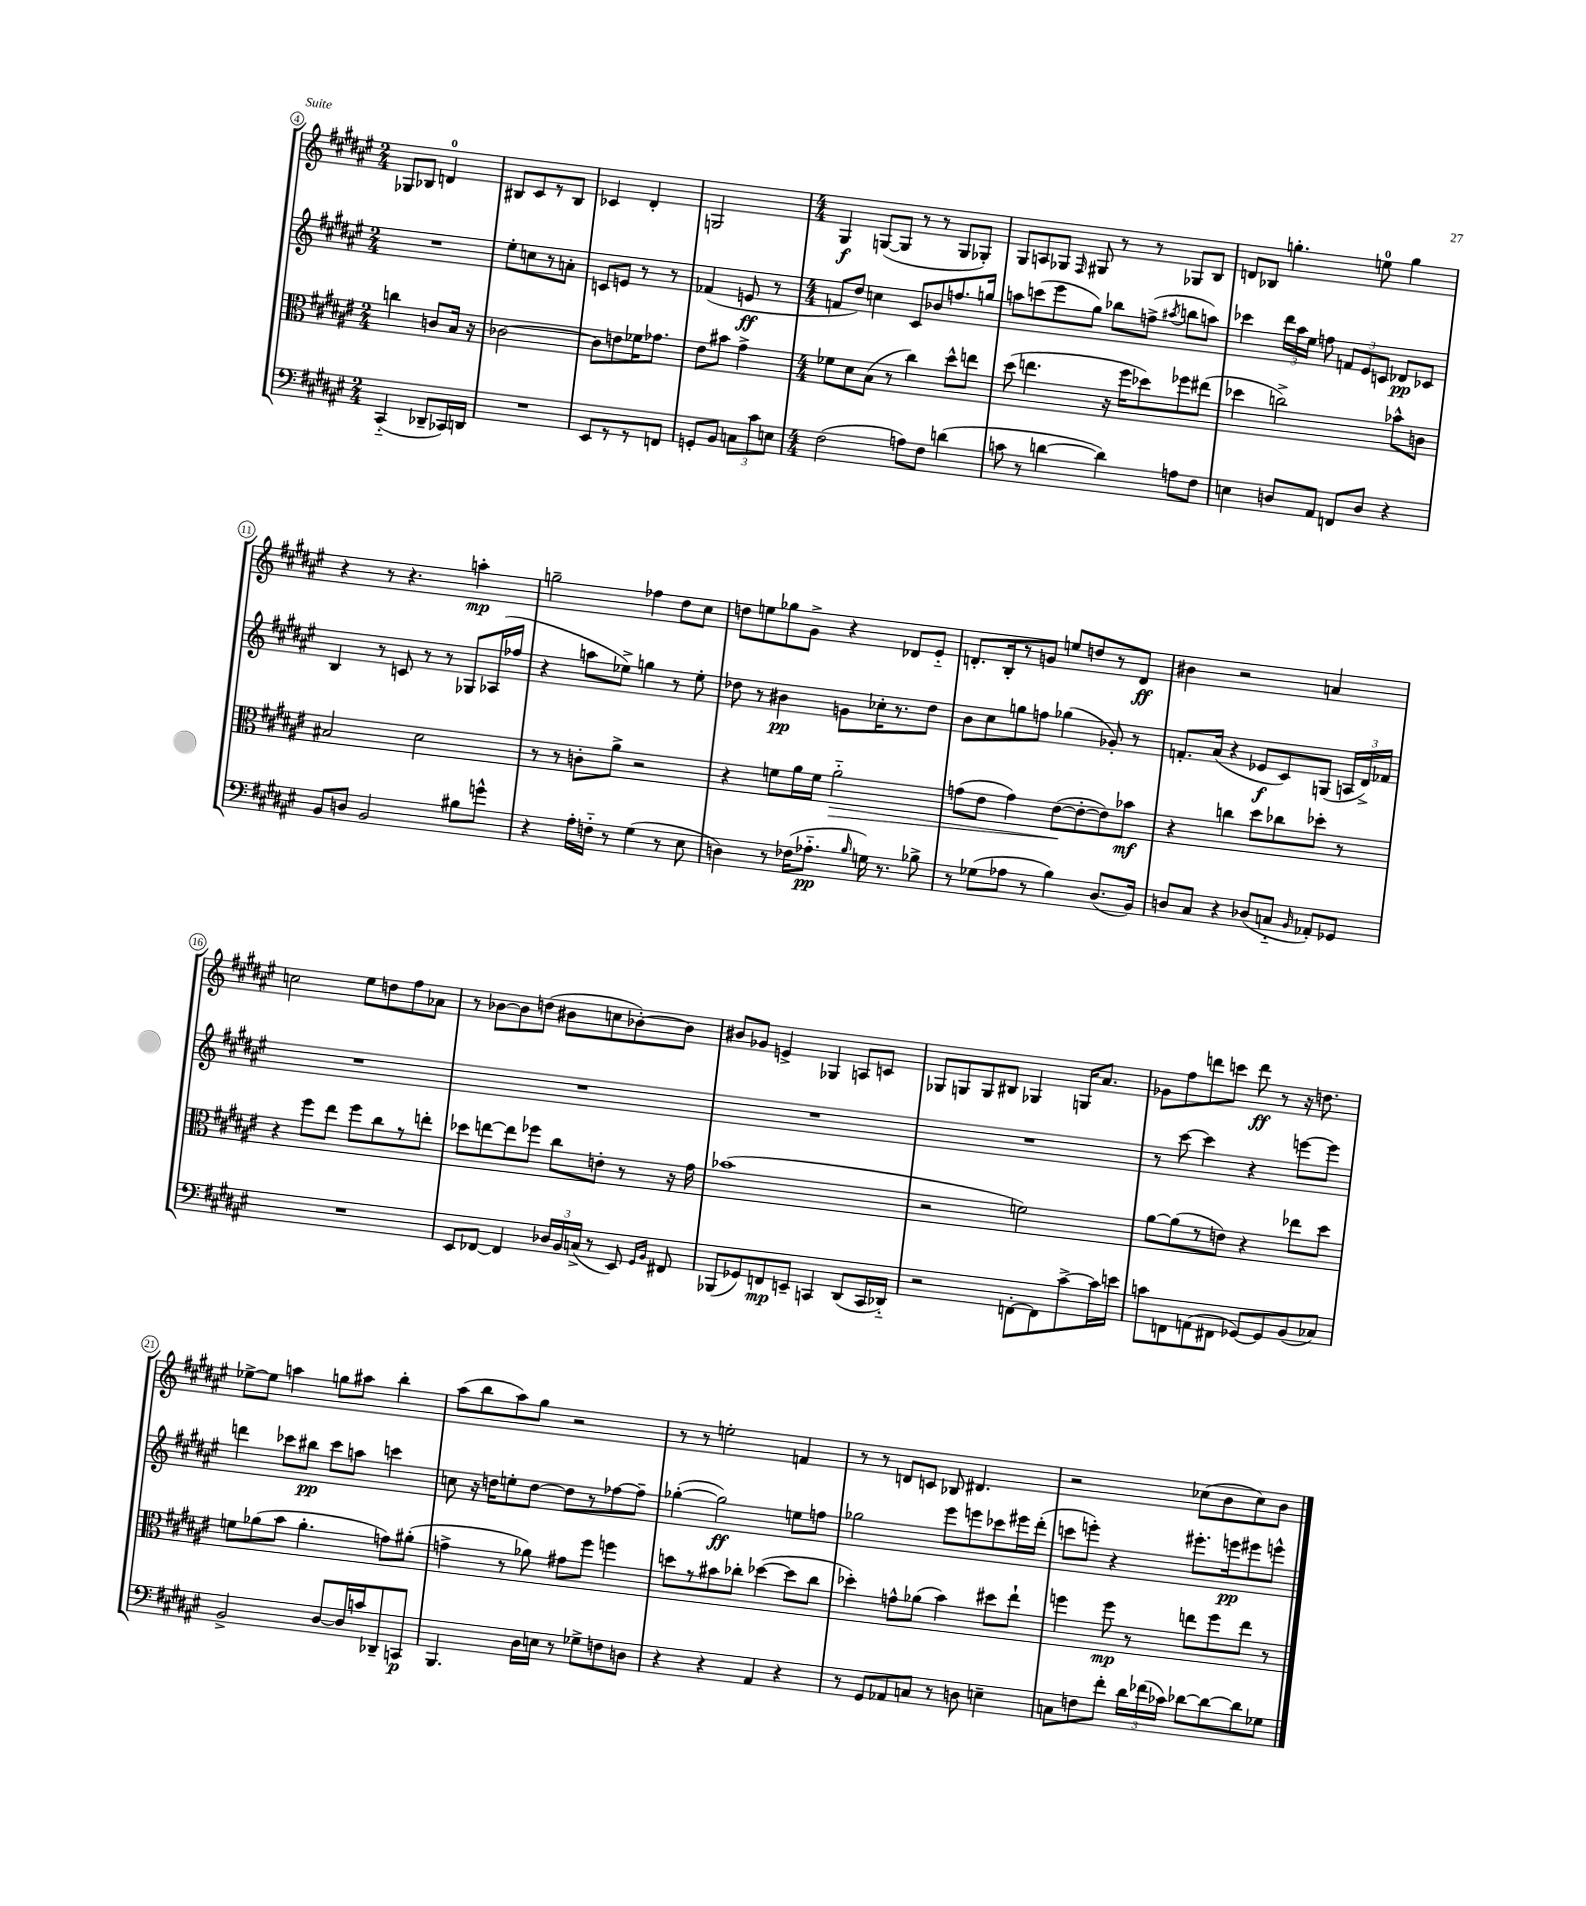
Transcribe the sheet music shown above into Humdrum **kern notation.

**kern	**kern	**kern	**kern
*staff4	*staff3	*staff2	*staff1
*clefF4	*clefC3	*clefG2	*clefG2
*k[f#c#g#d#a#e#]	*k[f#c#g#d#a#e#]	*k[f#c#g#d#a#e#]	*k[f#c#g#d#a#e#]
*M2/4	*M2/4	*M2/4	*M2/4
(4CC#'~	4cc	2r	8G-
.	.	.	8B-
8DD-~	8c	.	4d
16CC-)	16B	.	.
16DD	16r	.	.
=	=	=	=
2r	[2c-	8ee#'	8B#
.	.	8cc	8c#
.	.	8r	8r
.	.	8a'	8B#
=	=	=	=
8EE#	8c-]	8c	4c-
8r	8e	8e	.
8r	16f-	8r	4d#'
.	8.g-	.	.
8FF	.	8r	.
=	=	=	=
8GG'	8e#	(4f-	2G
8BB	8b#	.	.
12C	4g#^	8e	.
12c#	.	.	.
.	.	8r	.
12E	.	.	.
=	=	=	=
*M4/4	*M4/4	*M4/4	*M4/4
(2F#	8f-	8f	4G#
.	8d#	8dd#)	.
.	(8B	4cc	([8G
.	8r	.	8G]
8A)	4cc#)	8c#	8r
8F#	.	8b-	8r
(4d	8dd#^^	8.ff	8G
.	8ee	.	8G-')
.	.	16gg	.
=	=	=	=
8c	(8dd#	8aa	8G#
8r	4.ee	(8ccc	8A
[4d	.	8eee#	8G-
.	.	.	16qqF#
.	.	8gg#)	8G#
4d])	16r	8bb-	8r
.	16ff#	.	.
.	8dd-)	(8ff^	8r
.	.	8qaa#	.
8A	8ff-	8bb	8G-
8F#	(8ee#	8aa)	8B
=	=	=	=
4E	4dd-	4ccc-	8d
.	.	.	8B-
8D	2cc^)	24ddd#	4.gg'
.	.	24aa#	.
.	.	24ee#	.
8AA#	.	8ff	.
8FF	.	12f	.
.	.	12e#	.
8D	.	.	8ee
.	.	12c	.
4r	8b-^^	8d-	4gg
.	8c	8c-	.
=	=	=	=
8BB	2B#	4B	4r
8D	.	.	.
2BB	.	8r	8r
.	.	8c	4.r
.	2d#	8r	.
.	.	8r	.
8B#	.	8G-	4aa'
8g^^	.	(16A-	.
.	.	16ff-	.
=	=	=	=
4r	8r	4r	2gg~
.	8r	.	.
16A#'	8c'	8aa	.
16F'~	.	.	.
8r	8a#^	8ee-^)	.
(4G#	2r	4gg	4ff-
8r	.	8r	8dd#
8E#	.	8ee-'	8cc#
=	=	=	=
4D)	4r	8dd-	8dd
.	.	8r	8ee
8r	8f	4b#	8gg-
(16F-	16a#	.	8g#^
8.A-'~	16f	.	.
.	2a#'~	8g	4r
16qqB	.	.	.
16G)	.	16cc-'	.
8.r	.	8.r	.
.	.	.	8d-
8B-^	.	8dd-	8e#'~
=	=	=	=
8r	(8g	8b	8.d'
(8G-	8e#	8cc#	.
.	.	.	16B'
8A-	4g)	8gg	8r
8r	.	8ff	8g
4B)	([8e#	(4gg-	8ee
.	8e#'_	.	8dd
(8.D#	8e#])	8g-')	8r
.	8b-	8r	8d
16BB)	.	.	.
=	=	=	=
8D	4r	8.f'	4b#
8C#	.	.	.
.	.	(16a#	.
4r	4cc	4r	2r
(8D-	8dd#	8e-	.
8C'~	8cc-	8c#)	.
16qqBB	.	.	.
8AA-')	8dd-'	(8G	4a
8GG-	8r	24A	.
.	.	24d#^)	.
.	.	24f-	.
=	=	=	=
1r	4r	1r	2cc
.	8ff#	.	.
.	8ee#	.	.
.	8ff#	.	8ee#
.	8cc#	.	8dd
.	8r	.	8ff#
.	8ee'	.	8a-
=	=	=	=
8EE#	8dd-	1r	8r
[8FF-	[8ee	.	[8b-
4FF-]	8ee]	.	8b-]
.	8ff-	.	(8dd
24D-	8cc#	.	8b#
24BB	.	.	.
(24C^	.	.	.
8r	8e'	.	8cc
8EE#)	8r	.	[8b-')
16qqGG#	.	.	.
16qqBB	.	.	.
8FF#	16r	.	8b-]
.	16g#	.	.
=	=	=	=
(8BBB-	(1b-	1r	8b#
8GG-)	.	.	8g-
8FF	.	.	4e^
8EE~	.	.	.
4CC	.	.	4G-
(8DD#	.	.	8A
16CC	.	.	8c
16DD-'~)	.	.	.
=	=	=	=
2r	2r	1r	8G-
.	.	.	8G
.	.	.	8G
.	.	.	8B#
[8FF'	2f)	.	4G-
8FF]	.	.	.
[8c#^	.	.	16G
.	.	.	8.a#
16c#]	.	.	.
16e	.	.	.
=	=	=	=
8c	[8a#	8r	8g-
8FF	(8a#]	[8ccc#	8ff#
(8AA	8r	4ccc#]	8ddd
8FF#	8e)	.	8ccc
[8GG-)	4r	4r	8ddd
8GG-]	.	.	8r
(8BB	8ee-	[8eee	16r
.	.	.	8.dd
8C-)	8dd#	8eee]	.
=	=	=	=
2BB^	8f	4ddd	[8ee-^
.	(8a-	.	8ee-]
.	8b	8ccc-	4aa
.	4.a-'	8bb#	.
[8D#	.	8ccc-	8gg
16D#]	.	8aa	8aa#
16c	.	.	.
8DD-~	8g)	4ccc	4bb'
8CC	(8a#'	.	.
=	=	=	=
4.BBB	4g^	8cc	(8aa#
.	.	16r	8bb
.	.	16dd	.
.	8r	8ee'	8aa#)
16D#	8a-)	[8dd	8gg#
16E	.	.	.
8r	8g#	8dd]	2r
8G-^	8ff#	8r	.
8F	4ff	[8ff-	.
8D	.	8ff-~]	.
=	=	=	=
4r	8dd	([4gg-'	8r
.	8r	.	8r
4r	8b#	2gg-])	2ee'
.	8cc-'	.	.
4AA#	([4dd-	.	.
4r	8dd-]	8ee	4f
.	8cc-	8ff	.
=	=	=	=
8r	4dd-')	2gg-	8r
8GG#	.	.	8r
8AA-	8g^^	.	8d
8C	(8a-	.	8c
8r	4b)	8eee#	8B-
8D	.	8eee	4.d#
4E~	8dd#	8ccc-	.
.	8ee#`	16eee#	.
.	.	(16ddd#'	.
=	=	=	=
8C	4ff	8ccc	2r
8F	.	8eee')	.
8f#'	8ff	4r	.
24d#	8r	.	.
(24f-	.	.	.
24c-)	.	.	.
[8d-	8ee	8.eee#'	(8cc-
8d-_	8ff	.	8b
.	.	16eee	.
8d-]	8ee	8eee#	8cc-)
8G-	8r	8eee^^	8b
==	==	==	==
*-	*-	*-	*-
